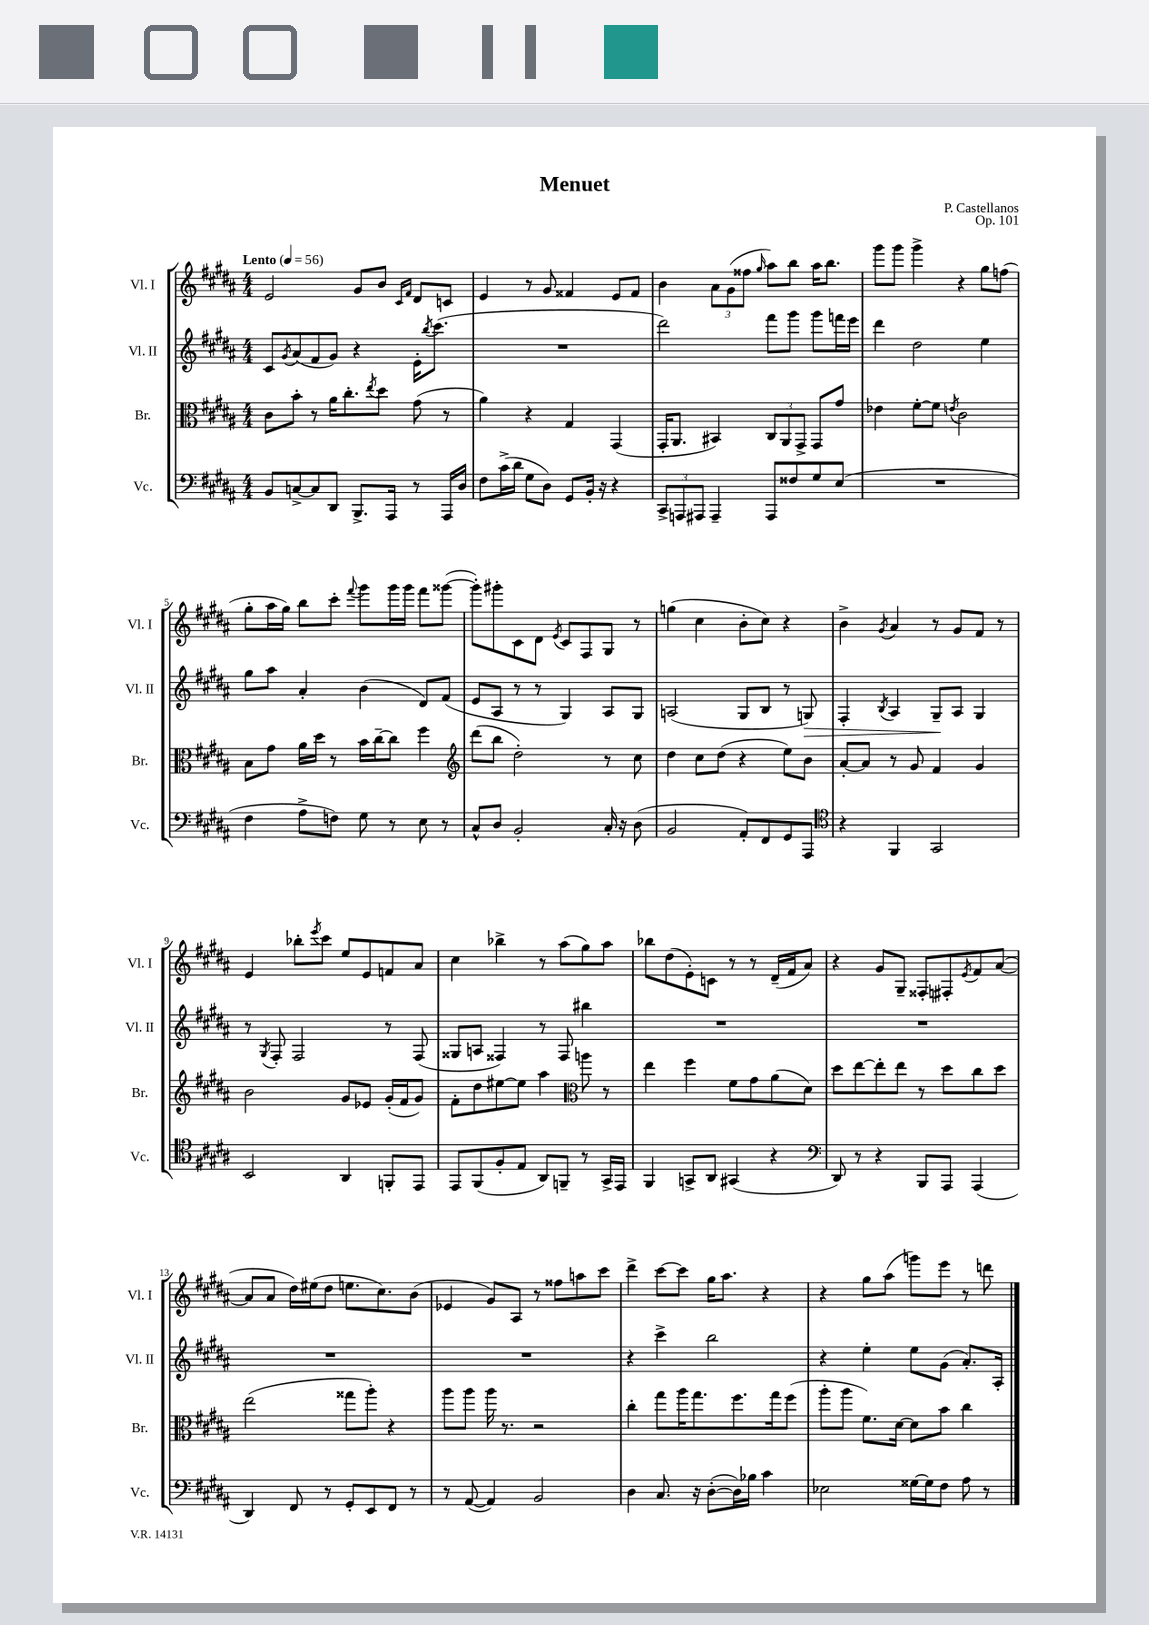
\header { title = "Menuet" composer = "P. Castellanos" opus = "Op. 101" }
<<
\new StaffGroup <<
\new Staff = "s0" \with { instrumentName = "Vl. I" shortInstrumentName = "Vl. I" } {
    \clef treble \key b \major \numericTimeSignature \time 4/4 \tempo "Lento" 4 = 56
    e'2 gis'8 b'8 \grace { cis'16 fis'16 } dis'8 c'8 |
    e'4 r8 gis'8 fisis'4 e'8 fisis'8 |
    b'4 \tuplet 3/2 { ais'8 gis'8( fisis''8 } \grace { gis''16 } ais''8) b''8 ais''16 b''8. |
    gis'''8 gis'''8 gis'''4-> r4 gis''8 f''8( |
    gis''8-. ais''16 gis''16) b''8 cis'''8-. \appoggiatura { fis'''8 } gis'''8 gis'''16 gis'''16 fis'''8 gisis'''8~( |
    gisis'''8-.) gis'''8-. cis'8 dis'8 \acciaccatura { e'8 } cis'8 fis8 gis8 r8 |
    g''4( cis''4 b'8-. cis''8) r4 |
    b'4-> \acciaccatura { gis'8 } ais'4 r8 gis'8 fis'8 r8 |
    e'4 bes''8-. \acciaccatura { e'''8 } cis'''8 e''8 e'8 f'8 ais'8 |
    cis''4 bes''4-> r8 ais''8( gis''8) ais''8 |
    bes''8 dis''8( e'8-.) c'8 r8 r8 dis'16--( fis'16 ais'8) |
    r4 gis'8 gis8-- fisis8-. fis8-. \acciaccatura { e'8 } fis'8 ais'8~( |
    ais'8 ais'8 dis''16) eis''16( dis''8 e''8. cis''8.) b'8( |
    ees'4 gis'8) ais8 r8 fisis''8 a''8 cis'''8 |
    dis'''4-> cis'''8~ cis'''8 gis''16 ais''8. r4 |
    r4 gis''8 ais''8( g'''8) e'''8 r8 d'''8 \bar "|." |
}
\new Staff = "s1" \with { instrumentName = "Vl. II" shortInstrumentName = "Vl. II" } {
    \clef treble \key b \major \numericTimeSignature \time 4/4
    cis'8 \acciaccatura { gis'8 } ais'8( fis'8 gis'8) r4 e'16-. \acciaccatura { b''8 } cis'''8.( |
    R1 |
    dis'''2) fis'''8 gis'''8 gis'''8 f'''16 e'''16 |
    dis'''4 dis''2 e''4 |
    gis''8 ais''8 ais'4-. b'4( dis'8) fis'8( |
    e'8 ais8 r8 r8 gis4) ais8 gis8 |
    a2( gis8 b8 r8 g8\>) |
    fis4-. \acciaccatura { b8 } ais4 gis8--\! ais8 gis4 |
    r8 \acciaccatura { gis8 } fis8-. fis2 r8 fis8( |
    gisis8 a8 fisis4) r8 fisis8 bis''4 |
    R1 |
    R1 |
    R1 |
    R1 |
    r4 cis'''4-> b''2 |
    r4 e''4-. e''8 gis'8( ais'8.-.) ais16-. \bar "|." |
}
\new Staff = "s2" \with { instrumentName = "Br." shortInstrumentName = "Br." } {
    \clef alto \key b \major \numericTimeSignature \time 4/4
    cis'8 b'8-. r8 ais'16 cis''8.-. \acciaccatura { e''8 } dis''8 gis'8( r8 |
    ais'4) r4 gis4 gis,4( |
    gis,16-. ais,8. bis,4) \tuplet 3/2 { cis8 ais,8 gis,8-> } gis,8 gis'8 |
    ees'4 fis'8~-. fis'8 \acciaccatura { e'8 } cis'2 |
    b8 gis'8 ais'16 dis''16 r8 b'16 cis''16~-- cis''8 fis''4 |
    \clef treble dis'''8( b''8 dis''2-.) r8 cis''8 |
    dis''4 cis''8 dis''8( r4 e''8) b'8 |
    ais'8~-. ais'8 r8 gis'8 fis'4 gis'4 |
    b'2 gis'8 ees'8 gis'16-.( fis'16 gis'8) |
    fis'8-. dis''8 eis''8~ eis''8 ais''4 \clef alto a''8 r8 |
    e''4 fis''4 fis'8 gis'8 ais'8( dis'8) |
    dis''8 e''8~ e''8-. e''8 r8 dis''8 cis''8 dis''8 |
    e''2( gisis''8 ais''8-.) r4 |
    ais''8 ais''8 ais''16 r8. r2 |
    cis''4-. gis''8 ais''16 gis''8. fis''8. gis''16 fis''8( |
    ais''8-. ais''8 fis'8.) dis'16~ dis'8 b'8 cis''4 \bar "|." |
}
\new Staff = "s3" \with { instrumentName = "Vc." shortInstrumentName = "Vc." } {
    \clef bass \key b \major \numericTimeSignature \time 4/4
    b,8 c8~-> c8 dis,8 b,,8.-> ais,,16 r8 ais,,16 dis16 |
    fis8 cis'16->( dis'16 gis8 dis8) gis,8 b,16-. r16 r4 |
    \tuplet 3/2 { cis,8-> a,,8 ais,,8 } ais,,4-- ais,,8 fisis8 gis8 e8( |
    R1 |
    fis4 ais8-> f8) gis8 r8 e8 r8 |
    cis8-^ dis8 b,2-. cis16-. r16 dis8( |
    b,2 ais,8-.) fis,8 gis,8 ais,,8 |
    \clef tenor r4 fis,4 gis,2 |
    b,2 ais,4 f,8-. e,8 |
    e,8 fis,8( fis8-. e8 ais,8) f,8-- r8 gis,16-> e,16 |
    fis,4 g,8-> ais,8 gis,4( r4 |
    \clef bass dis,8) r8 r4 b,,8 ais,,8 ais,,4( |
    dis,4) fis,8 r8 gis,8-. e,8 fis,8 r8 |
    r8 ais,8~( ais,4) b,2 |
    dis4 cis8. r16 dis8~-.( dis16) bes16 cis'4 |
    ees2 gisis16~ gisis16 fis8 ais8 r8 \bar "|." |
}
>>
>>
